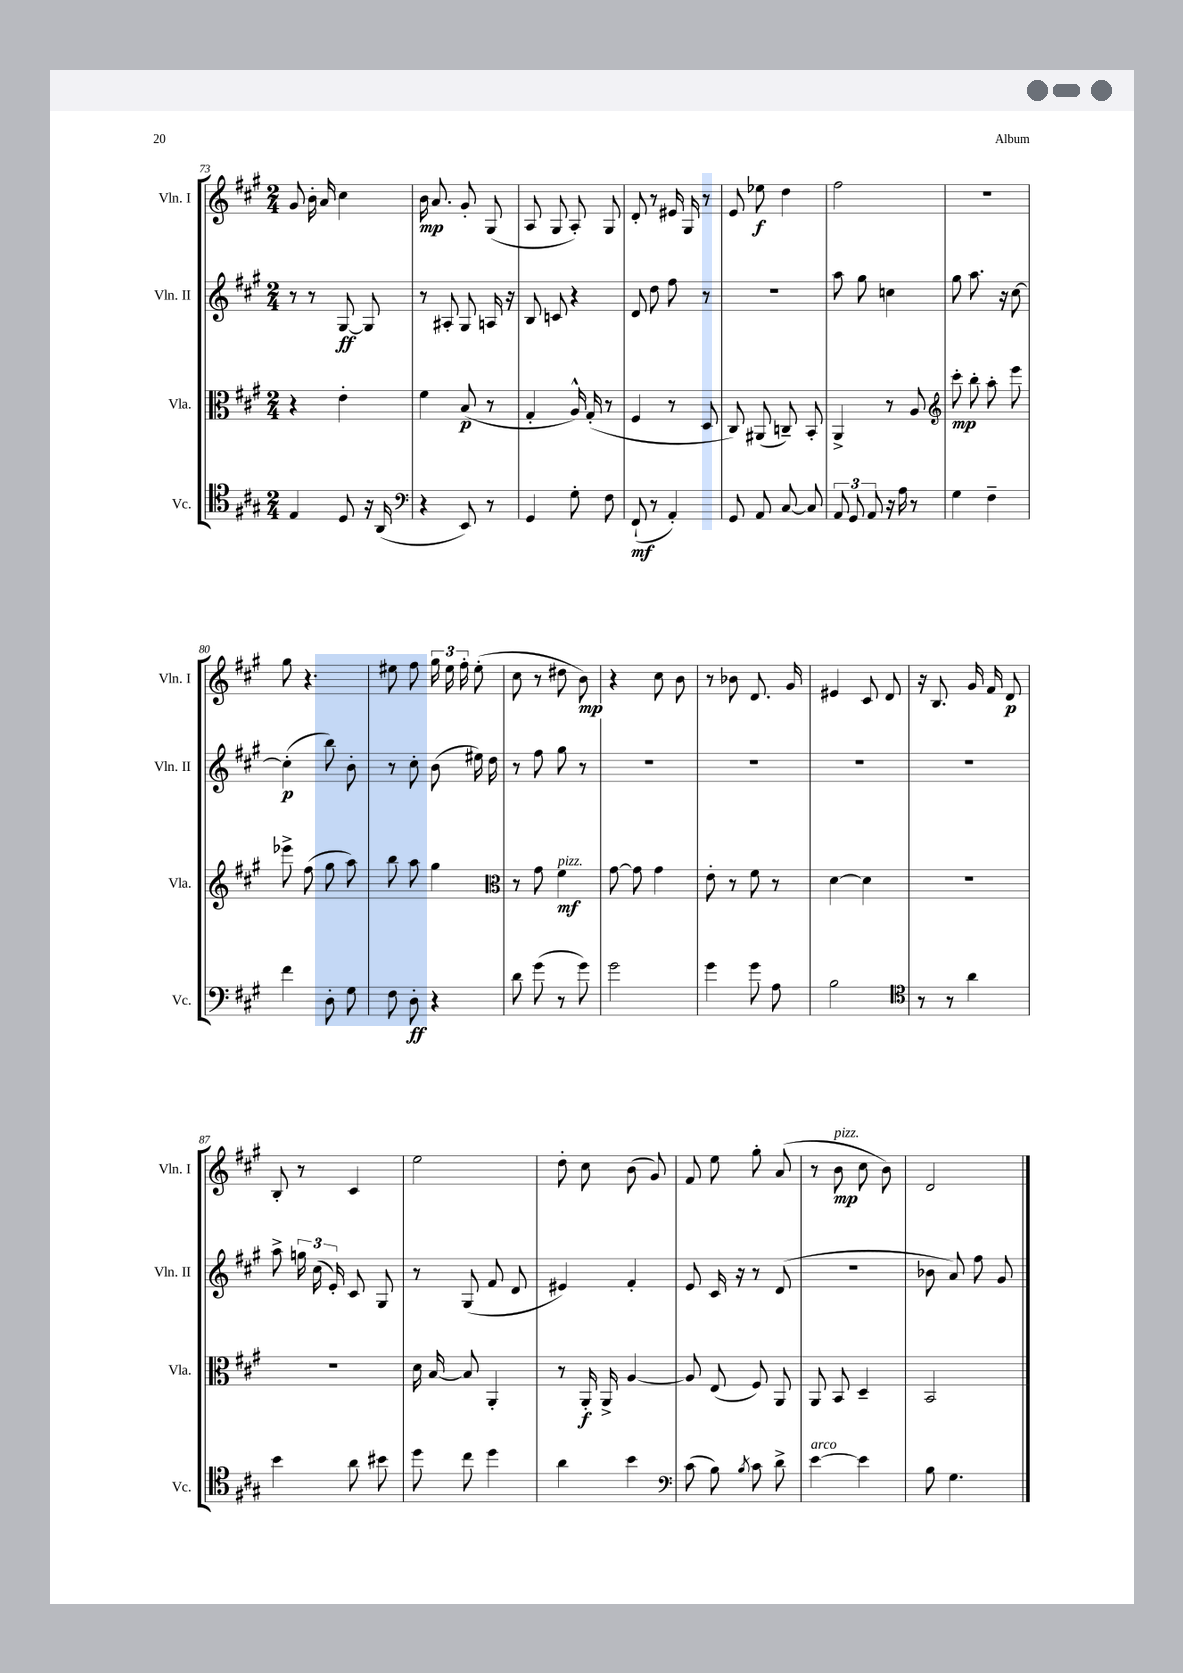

**kern	**kern	**kern	**kern
*staff4	*staff3	*staff2	*staff1
*clefC4	*clefC3	*clefG2	*clefG2
*k[f#c#g#]	*k[f#c#g#]	*k[f#c#g#]	*k[f#c#g#]
*M2/4	*M2/4	*M2/4	*M2/4
4E	4r	8r	8g#
.	.	8r	16b'
.	.	.	16a
8D	4e'	[8G#	4cc#
16r	.	8G#]	.
(16AA	.	.	.
=	=	=	=
*clefF4	*	*	*
4r	4f#	8r	16b
.	.	.	8.a
.	.	8A#'	.
8EE)	(8B	8G#	8g#'
8r	8r	16A	(8G#
.	.	16r	.
=	=	=	=
4GG#	4G#'	8B	8A
.	.	8c	8G#
8G#'	16A^^)	4r	8A')
.	(16G#'	.	.
8F#	8r	.	8G#
=	=	=	=
(8FF#`	4F#	8d	8d'
8r	.	8dd	8r
4AA')	8r	8ff#	16e#
.	.	.	16G#
.	8D	8r	8r
=	=	=	=
8GG#	8C#)	2r	8e
8AA	(8AA#	.	8ee-
[8C#	8C~)	.	4dd
8C#]	8BB'	.	.
=	=	=	=
12AA	4AA^	8aa	2ff#
12GG#	.	.	.
.	.	8gg#	.
12AA	.	.	.
16r	8r	4cc	.
16A	.	.	.
8r	8A	.	.
=	=	=	=
*	*clefG2	*	*
4G#	8ccc#'	8gg#	2r
.	8bb'	8.aa	.
4F#~	8aa'	.	.
.	.	16r	.
.	8eee	[8cc#	.
=	=	=	=
4f#	8eee-^	(4cc#']	8gg#
.	(8ff#	.	4.r
8D'	8gg#	8bb)	.
8G#	8aa)	8b'	.
=	=	=	=
8F#	8bb	8r	8ee#
8D'	8aa	8cc#'	8ff#
4r	4gg#	(8b	24gg#
.	.	.	24ee#
.	.	.	24ff#'
.	.	16ee#)	(8ee#'
.	.	16dd	.
=	=	=	=
*	*clefC3	*	*
8d	8r	8r	8cc#
(8g#	8g#	8ff#	8r
8r	4f#	8gg#	8dd#
8g#)	.	8r	8b)
=	=	=	=
2g#	[8g#	2r	4r
.	8g#]	.	.
.	4g#	.	8cc#
.	.	.	8b
=	=	=	=
4g#	8e'	2r	8r
.	8r	.	8b-
8g#	8f#	.	8.d
8A	8r	.	.
.	.	.	16g#
=	=	=	=
2B	[4d	2r	4e#
.	4d]	.	8c#
.	.	.	8d
=	=	=	=
*clefC4	*	*	*
8r	2r	2r	16r
.	.	.	8.B
8r	.	.	.
4a	.	.	16g#
.	.	.	16f#
.	.	.	8d
=	=	=	=
4b	2r	8aa^	8B'
.	.	24gg	8r
.	.	(24cc#	.
.	.	24e')	.
8a	.	8c#	4c#
8b#	.	8G#	.
=	=	=	=
8dd	16d	8r	2ee
.	[16B	.	.
8cc#	8B]	(8G#	.
4dd	4AA'	8f#	.
.	.	8d	.
=	=	=	=
4a	8r	4e#)	8dd'
.	16AA'	.	8cc#
.	16AA^	.	.
4b	[4A	4f#'	(8b
.	.	.	8g#)
=	=	=	=
*clefF4	*	*	*
(8c#	8A]	8e	8f#
8B)	(8E	16c#	8ee
.	.	16r	.
8qB	.	.	.
8c#	8F#)	8r	8gg#'
8d^	8AA	(8d	(8a
=	=	=	=
[4e	8AA	2r	8r
.	8BB	.	8b
4e]	4D~	.	8cc#
.	.	.	8b)
=	=	=	=
8B	2BB	8b-	2d
4.G#	.	8a)	.
.	.	8ff#	.
.	.	8g#	.
==	==	==	==
*-	*-	*-	*-
